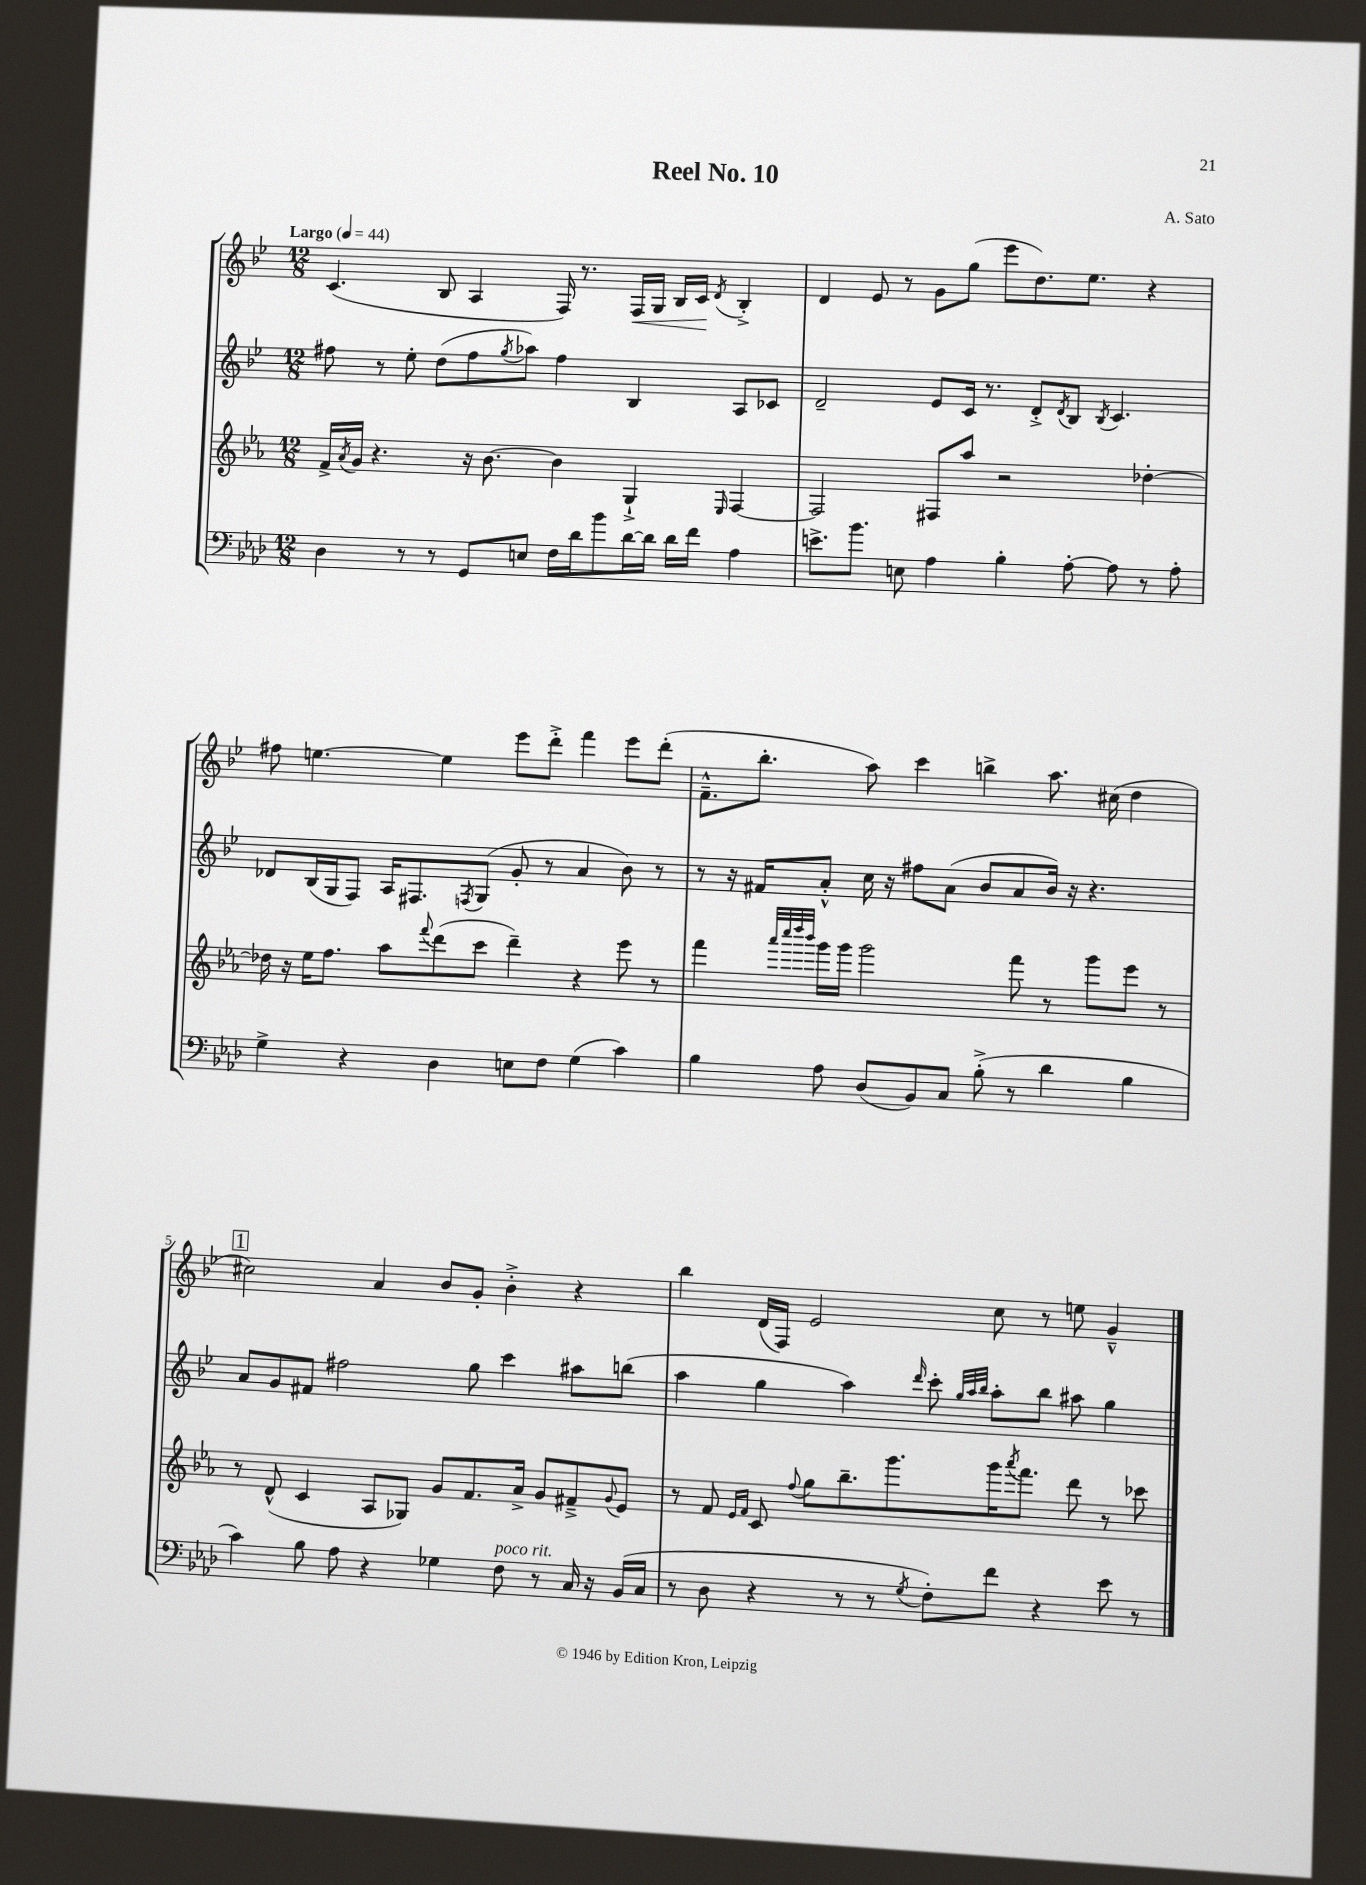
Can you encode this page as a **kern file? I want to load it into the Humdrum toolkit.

**kern	**kern	**kern	**kern
*staff4	*staff3	*staff2	*staff1
*clefF4	*clefG2	*clefG2	*clefG2
*k[b-e-a-d-]	*k[b-e-a-]	*k[b-e-]	*k[b-e-]
*M12/8	*M12/8	*M12/8	*M12/8
*MM44	*MM44	*MM44	*MM44
4D-\	16f^/LL	8ff#\	(4.c/
.	8qa-/	.	.
.	16g/JJ	.	.
.	4.r	8r	.
8r	.	8ee-'\	.
8r	.	(8dd\L	8B-/
8GG/L	16r	8ff#\	4A/
.	[8.b-\	.	.
.	.	8qgg/	.
8E/J	.	8aa-\J)	.
16F\LL	4b-\]	4ff#\	16F/)
16d-\J	.	.	8.r
8b-\	.	.	.
[16d-\L	4G`^/	4B-/	16F/LL
16d-\]JJ	.	.	16G/JJ
16d-\LL	.	.	16B-/LL
16f\JJ	.	.	16c/JJ
.	16qqE-/	.	8qd/
4A-\	[4F/	8A/L	4B-'^/
.	.	8c-/J	.
=	=	=	=
8.e^\L	2F/]	2d~/	4d/
8.b-\J	.	.	.
.	.	.	8e-/
8E\	.	.	8r
4A-\	8F#/L	8e-/L	8g\L
.	8aa-/J	16c/Jk	(8gg\J
.	.	8.r	.
4B-'\	2r	.	8eee-\L
.	.	8d'^/L	8.dd\)
.	.	8qd/	.
[8A-'\	.	8B-/J	.
.	.	.	8.ee-\J
.	.	8qB-/	.
8A-\]	.	4.c/	.
8r	[4dd-'\	.	4r
8A-'\	.	.	.
=	=	=	=
4G^\	16dd-\]	8d-/L	8ff#\
.	16r	.	.
.	16ee-\LK	(16B-/L	[4.ee\
.	8.ff\J	16G/J	.
4r	.	8F/J)	.
.	8aa-\L	16A/LK	.
.	.	8.F#/	.
.	8qqfff/	.	.
4D-\	(8ddd\	.	4ee\]
.	.	8qF/	.
.	8ccc\J	(8G/J	.
8E\L	4ddd~\)	8g'/	8eee-\L
8F\J	.	8r	8ddd'^\J
(4G\	4r	4a/	4fff\
4c\)	8eee-\	8b-\)	8eee-\L
.	8r	8r	(8ddd'\J
=	=	=	=
4B-\	4fff\	8r	8.f~^^\L
.	.	16r	.
.	.	16f#/LK	8.bb-'\J
.	32qqaaa-/LLL	.	.
.	32qqcccc/	.	.
.	32qqdddd/	.	.
.	32qqbbb-/JJJ	.	.
8A-\	16ggg\LL	8a'^^/J	.
.	16ggg\JJ	.	.
(8D-/L	2ggg\	16cc\	8aa\)
.	.	16r	.
8BB-/)	.	8ff#\L	4ccc\
8C/J	.	(8a\J	.
(8B-'^\	.	8b-/L	4bb^\
8r	8fff\	8a/	.
4d-\	8r	16b-/Jk)	8.aa\
.	.	16r	.
.	8ggg\L	4.r	.
.	.	.	(16cc#\
4B-\	8eee-\J	.	4dd\
.	8r	.	.
=	=	=	=
4c\)	8r	8a/L	2cc#\)
.	(8d^^/	8g/	.
8B-\	4c/	8f#/J	.
8A-\	.	2ff#\	.
4r	8A-/L	.	4a/
.	8G-/J)	.	.
4G-\	8g/L	.	8b-/L
.	8.f/	8gg\	8g'/J
8F\	.	4ccc\	4b-'^\
.	16a-^/Jk	.	.
8r	8g/L	.	.
16C/	8f#~^/	8aa#\L	4r
16r	.	.	.
.	8qqg/	.	.
(16BB-/LL	8e-/J	(8bb\J	.
16C/JJ	.	.	.
=	=	=	=
8r	8r	4aa\	4bb-\
8D-\	8f/	.	.
.	16qqe-/LL	.	.
.	16qqf/JJ	.	.
4r	8c/	4gg\	(16d/LL
.	.	.	16F/JJ)
.	8qqff/	.	.
.	8gg\L	.	2e-/
8r	8.bb-~\	4aa\)	.
8r	.	.	.
.	8.ggg\	.	.
8qG/	.	16qqddd/	.
8F'\L)	.	8ccc'\	.
.	.	32qqgg/LLL	.
.	.	32qqaa/	.
.	.	32qqbb-/JJJ	.
8f\J	16ggg\K	8aa'\L	8cc\
.	8qaaa-/	.	.
.	8.fff\J	.	.
4r	.	8bb-\J	8r
.	8ddd\	8aa#\	8ee\
8e-\	8r	4gg\	4g~^^/
8r	8ccc-\	.	.
==	==	==	==
*-	*-	*-	*-
